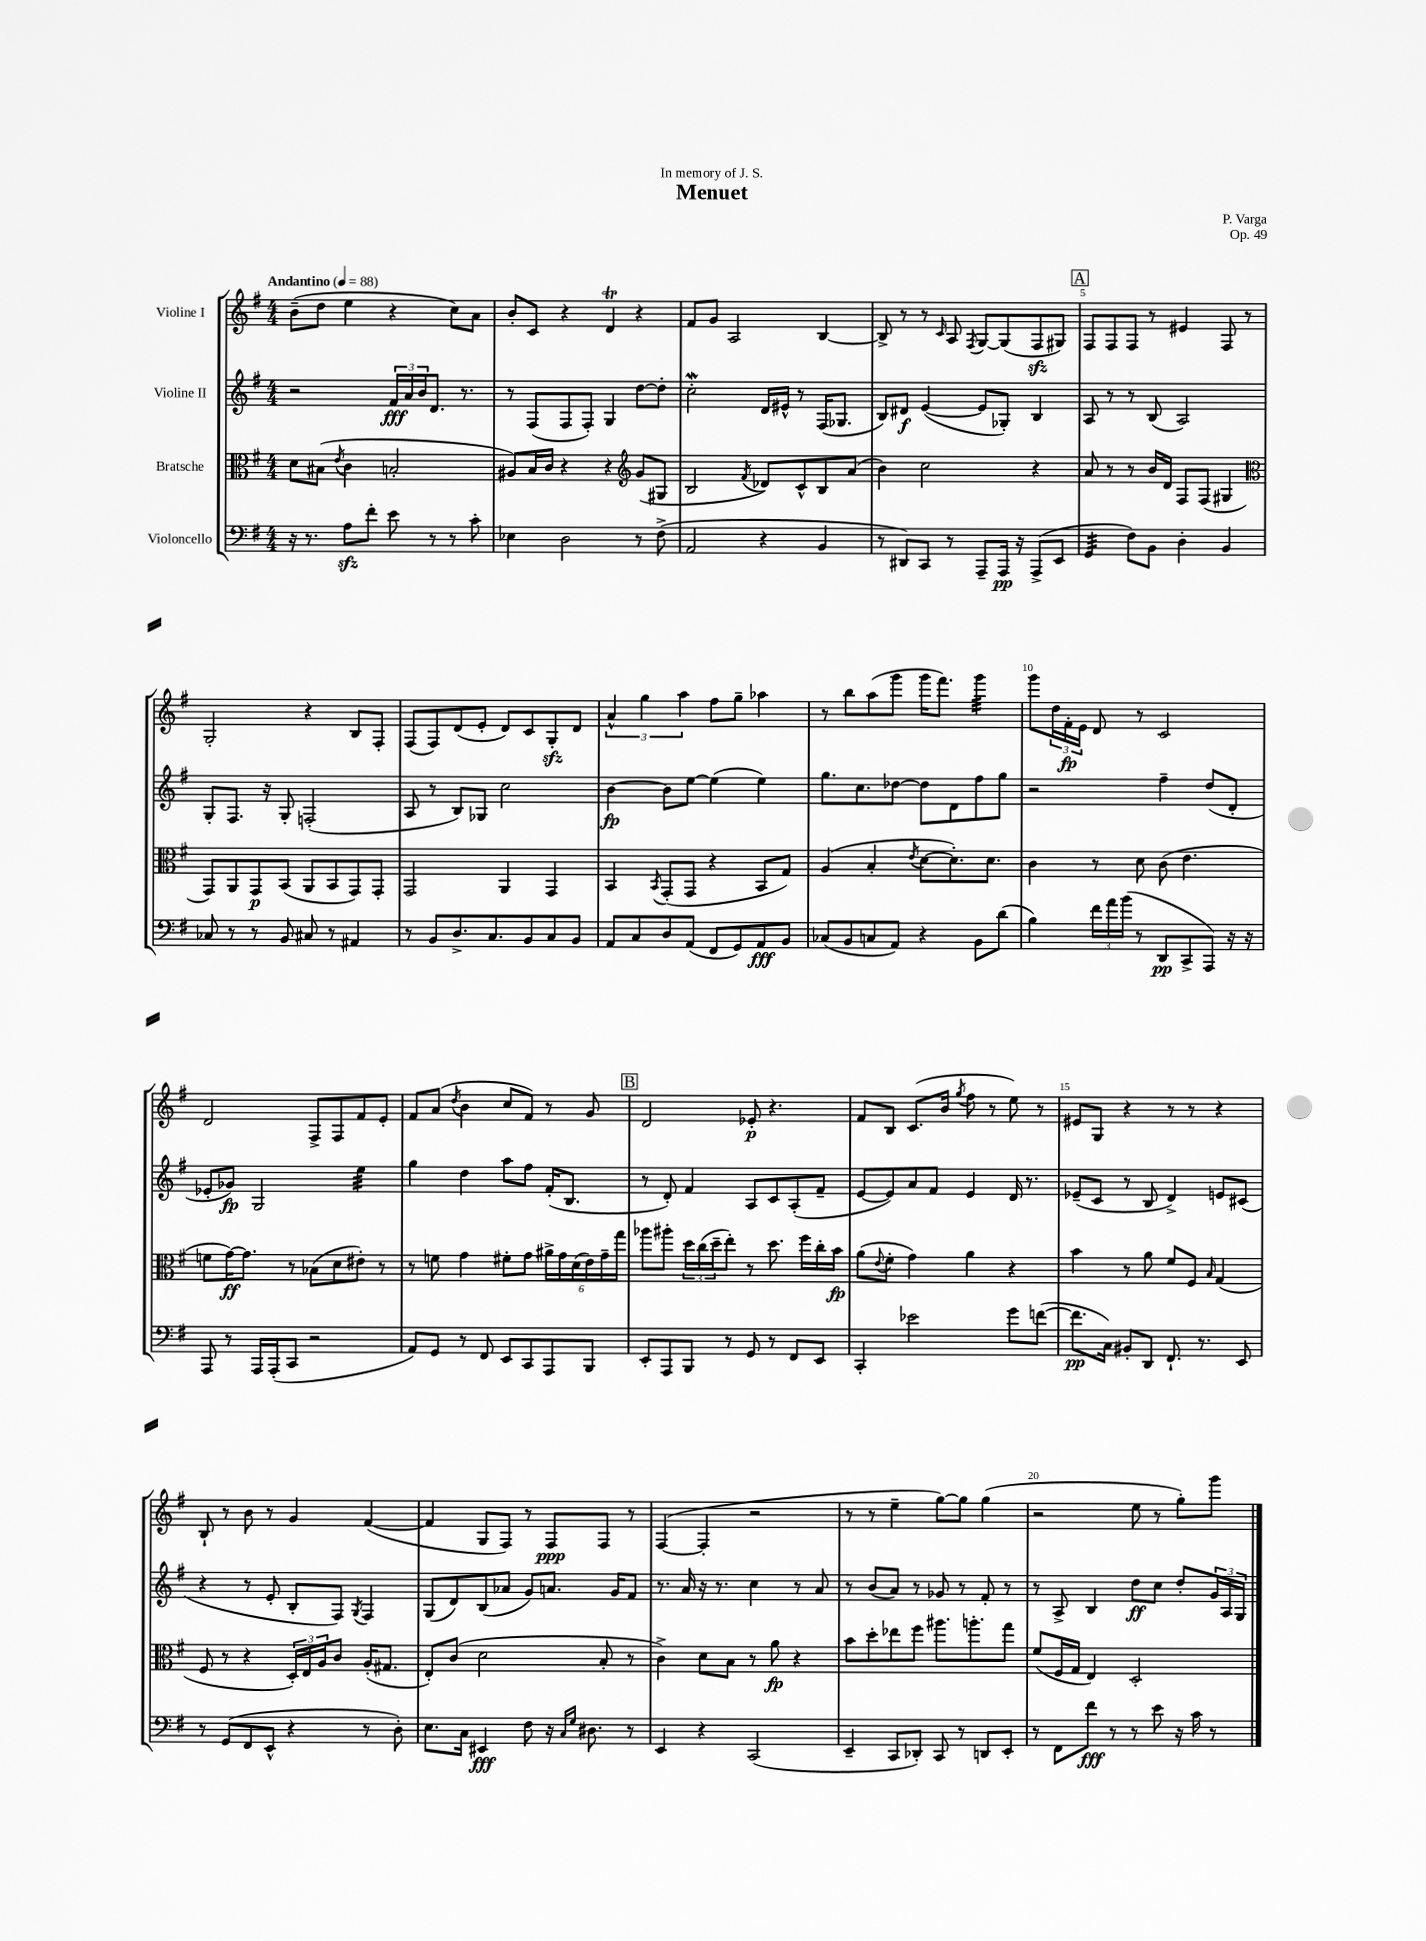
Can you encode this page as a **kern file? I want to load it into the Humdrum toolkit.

**kern	**kern	**kern	**kern
*staff4	*staff3	*staff2	*staff1
*clefF4	*clefC3	*clefG2	*clefG2
*k[f#]	*k[f#]	*k[f#]	*k[f#]
*M4/4	*M4/4	*M4/4	*M4/4
*MM88	*MM88	*MM88	*MM88
16r	8d\L	2r	(8b~\L
8.r	.	.	.
.	(8B#\J	.	8dd\J
.	8qe/	.	.
8A\L	4c\	.	4ee\
8f#'\J	.	.	.
8e\	2B'/	24f#/LL	4r
.	.	24a/	.
.	.	24b/J	.
8r	.	8.d/J	.
8r	.	.	8cc\L)
.	.	8.r	.
8c'\	.	.	8a\J
=	=	=	=
4E-\	8A#/L)	8r	8b'/L
.	16B/L	(8F#/L	8c/J
.	16c/JJ	.	.
2D\	4r	8F#/	4r
.	.	8F#'/J)	.
.	4r	4G/	4d/
*	*clefG2	*	*
8r	(8g/L	[8dd\L	4r
(8F#^\	8G#/J	8dd'\]J	.
=	=	=	=
2AA/	2B/	2cc'\	8f#/L
.	.	.	8g/J
.	.	.	2A/
.	8qf#/	.	.
4r	8d-/L)	16d/LL	.
.	.	16e#^^/JJ	.
.	8c^^/	8r	.
4BB/	8B/	(16F#/LK	[4B/
.	.	8.G-/J	.
.	(8a/J	.	.
=	=	=	=
8r	4b\)	8B/L)	8B^/]
8DD#/L)	.	8d#/J	8r
8CC/J	2cc\	([4e/	8r
.	.	.	16qqc/
8r	.	.	8A/
.	.	.	8qF#/
8AAA~/L	.	8e/]L	[8G/L
16AAA/Jk	.	8G-'/J)	(8G/]
16r	.	.	.
(8AAA^/L	4r	4B/	8F#/
8EE/J	.	.	8G#/J)
=	=	=	=
4GG/	8a/	8A/	8F#/L
.	8r	8r	8F#/
8F#\L)	8r	8r	8F#/J
8BB\J	16b/LL	(8B/	8r
.	16d/JJ	.	.
4D'\	8F#/L	2A/)	4e#/
.	(8F#/J	.	.
4BB/	4G#/	.	8F#/
.	.	.	8r
=	=	=	=
*	*clefC3	*	*
8C-/	8GG/L)	8G'/L	2G'/
8r	8AA/	8.F#/J	.
8r	8GG/	.	.
.	.	16r	.
8BB/	(8BB/J	8G'/	.
8C#/	8AA/L	(2F'/	4r
8r	8BB/	.	.
4AA#/	8GG/)	.	8B/L
.	8GG'/J	.	8F#'/J
=	=	=	=
8r	2GG/	8A/	(8F#/L
8BB/L	.	8r	8F#/)
8.D^/	.	8B/L)	(8d/
.	.	8G-/J	8e'/J
8.C/	.	.	.
.	4AA/	2cc\	8d/L)
8BB/	.	.	8c/
8C/	4GG/	.	8G'/
8BB/J	.	.	8d/J
=	=	=	=
8AA/L	4BB/	[4b\	6a^^/
8C/	.	.	.
.	.	.	6gg\
.	8qBB/	.	.
8D/	(8GG'/L	8b\]L	.
.	.	.	6aa\
(8AA/J	8GG/J	[8ee\J	.
8FF#/L	4r	(4ee\]	8ff#\L
8GG/)	.	.	8gg~\J
8AA/	8BB/L	4ee\)	4aa-\
8BB/J	8G/J)	.	.
=	=	=	=
(8C-/L	(4A/	8.gg\L	8r
8BB/	.	.	8bb\L
.	.	8.cc\	.
8C/	4B'/	.	(8aa\
8AA/J)	.	[8dd-\J	8ggg\J
.	8qe/	.	.
4r	[8d\L	8dd-\]L	16ggg\LK
.	.	.	8.fff#\J)
.	8.d'\])	8d\	.
8BB\L	.	8ff#\	4ggg\
.	8.d\J	.	.
(8d\J	.	8gg\J	.
=	=	=	=
4B\)	4c\	2r	8ggg\L
.	.	.	24dd\L
.	.	.	24f#'\
.	.	.	24e\JJ
24f#\LL	8r	.	8d/
24a\	.	.	.
(24b\JJ	.	.	.
8r	8d\	.	8r
8DD/L	(8c\	4ff#~\	2c/
8CC^/	4.e\	.	.
8AAA/J)	.	(8dd/L	.
16r	.	8d'/J	.
16r	.	.	.
=	=	=	=
8AAA/	8f\L	8e-'/L	2d/
8r	[16g\K)	8g-/J)	.
.	8.g\]J	.	.
16AAA/LL	.	2G/	.
(16AAA'/J	.	.	.
8CC/J	8r	.	.
2r	(8B-\L	.	8F#^/L
.	8d\	.	8F#/
.	8e#'\J)	4ee\	8f#/
.	8r	.	8e'/J
=	=	=	=
8AA/L)	8r	4gg\	8f#/L
8GG/J	8f\	.	(8a/J
.	.	.	8qdd/
8r	4g\	4dd\	4b\
8FF#/	.	.	.
8EE/L	8f#'\L	8aa\L	8cc/L
8CC/	8g\J	8ff#\J	8f#/J)
8AAA/	24a#^\LL	(16f#'/LK	8r
.	24g\	.	.
.	.	8.B/J	.
.	(24d\	.	.
8BBB/J	24e\)	.	8g/
.	24g~\	.	.
.	24gg\JJ	.	.
=	=	=	=
8EE'/L	8aa-\L	8r	2d/
8AAA/	8aa#'\J	8d'/)	.
8BBB/J	24dd\LL	4f#/	.
.	(24cc\	.	.
.	24dd~\J	.	.
8r	8ee'\J)	.	.
8GG/	8r	8A/L	8e-'/
8r	8.dd\	8c/	4.r
8FF#/L	.	(8A'/	.
.	16ff#\LL	.	.
8EE/J	16cc'\	8f#~/J	.
.	16b\JJ	.	.
=	=	=	=
4CC'/	(8a\L	[8e/L	8f#/L
.	8qqe/	.	.
.	8f#'\J	8e/])	8B/J
2e-\	4g\)	8a/	(8.c/L
.	.	8f#/J	.
.	.	.	16b/Jk
.	.	.	8qgg/
.	4a\	4e/	8ff#\
.	.	.	8r
8g\L	4r	16d/	8ee\)
.	.	8.r	.
([8f\J	.	.	8r
=	=	=	=
8.f\]L	4b\	(8e-~/L	8e#/L
.	.	8c/J	8G/J
16C\Jk)	.	.	.
8BB#'/L	8r	8r	4r
8DD/J	8a\	8B/	.
8.FF#`/	8f#/L	4d^/)	8r
.	8F#/J	.	8r
8.r	.	.	.
.	16qqB/	.	.
.	(4G/	8e/L	4r
8EE/	.	(8c#/J	.
=	=	=	=
8r	8F#/	4r	8B`/
(8GG/L	8r	.	8r
8FF#/	4r	8r	8b\
8EE^^/J	.	8e'/	8r
4r	24D'/LL)	8B'/L	4g/
.	24E/	.	.
.	24A/J	.	.
.	8c/J	8F#/J)	.
.	.	8qG/	.
8r	(16A'/LK	4F#/	([4f#/
.	8.G#/J	.	.
8D'\)	.	.	.
=	=	=	=
8.E\L	8E'/L)	(8G/L	4f#/]
.	(8c/J	8d/)	.
16C\Jk	.	.	.
4EE#/	2d\	(8B/	8G/L
.	.	8a-/J	8F#/J)
8F#\	.	8g/L)	8r
16r	.	8.a/J	8F#/L
16qqC/LL	.	.	.
16qqG/JJ	.	.	.
8.D#\	.	.	.
.	8B'/	.	8F#/J
.	.	16g/LK	.
8r	8r	8f#/J	8r
=	=	=	=
4EE/	4c^\)	8.r	([4F#/
.	.	16a/	.
4r	8d\L	16r	4F#'/]
.	.	8.r	.
.	8B\J	.	.
(2CC/	8r	4cc\	2r
.	8a\	.	.
.	4r	8r	.
.	.	8a/	.
=	=	=	=
4EE~/	8b\L	8r	8r
.	8dd'\	(8b/L	8r
8CC/L	8ee-\	8a/J)	4ee~\
8DD-'/J)	8ff#\J	8r	.
8CC/	8.aa#\L	8g-/	[8gg\L)
8r	.	8r	8gg\]J
.	8.aa'\	.	.
8DD/L	.	8f#'/	(4gg\
8EE'/J	8gg\J	8r	.
=	=	=	=
8r	(8f#/L	8r	2r
8FF#\L	16F#/L	8A^/	.
.	16G/JJ	.	.
8f#\J	4E/)	4B/	.
8r	.	.	.
8r	2D'/	8dd\L	8ee\
8e\	.	8cc\J	8r
16r	.	8dd'/L	8gg'\L)
16c\	.	.	.
8r	.	24g/L	8ggg\J
.	.	24A/	.
.	.	24G/JJ	.
==	==	==	==
*-	*-	*-	*-
